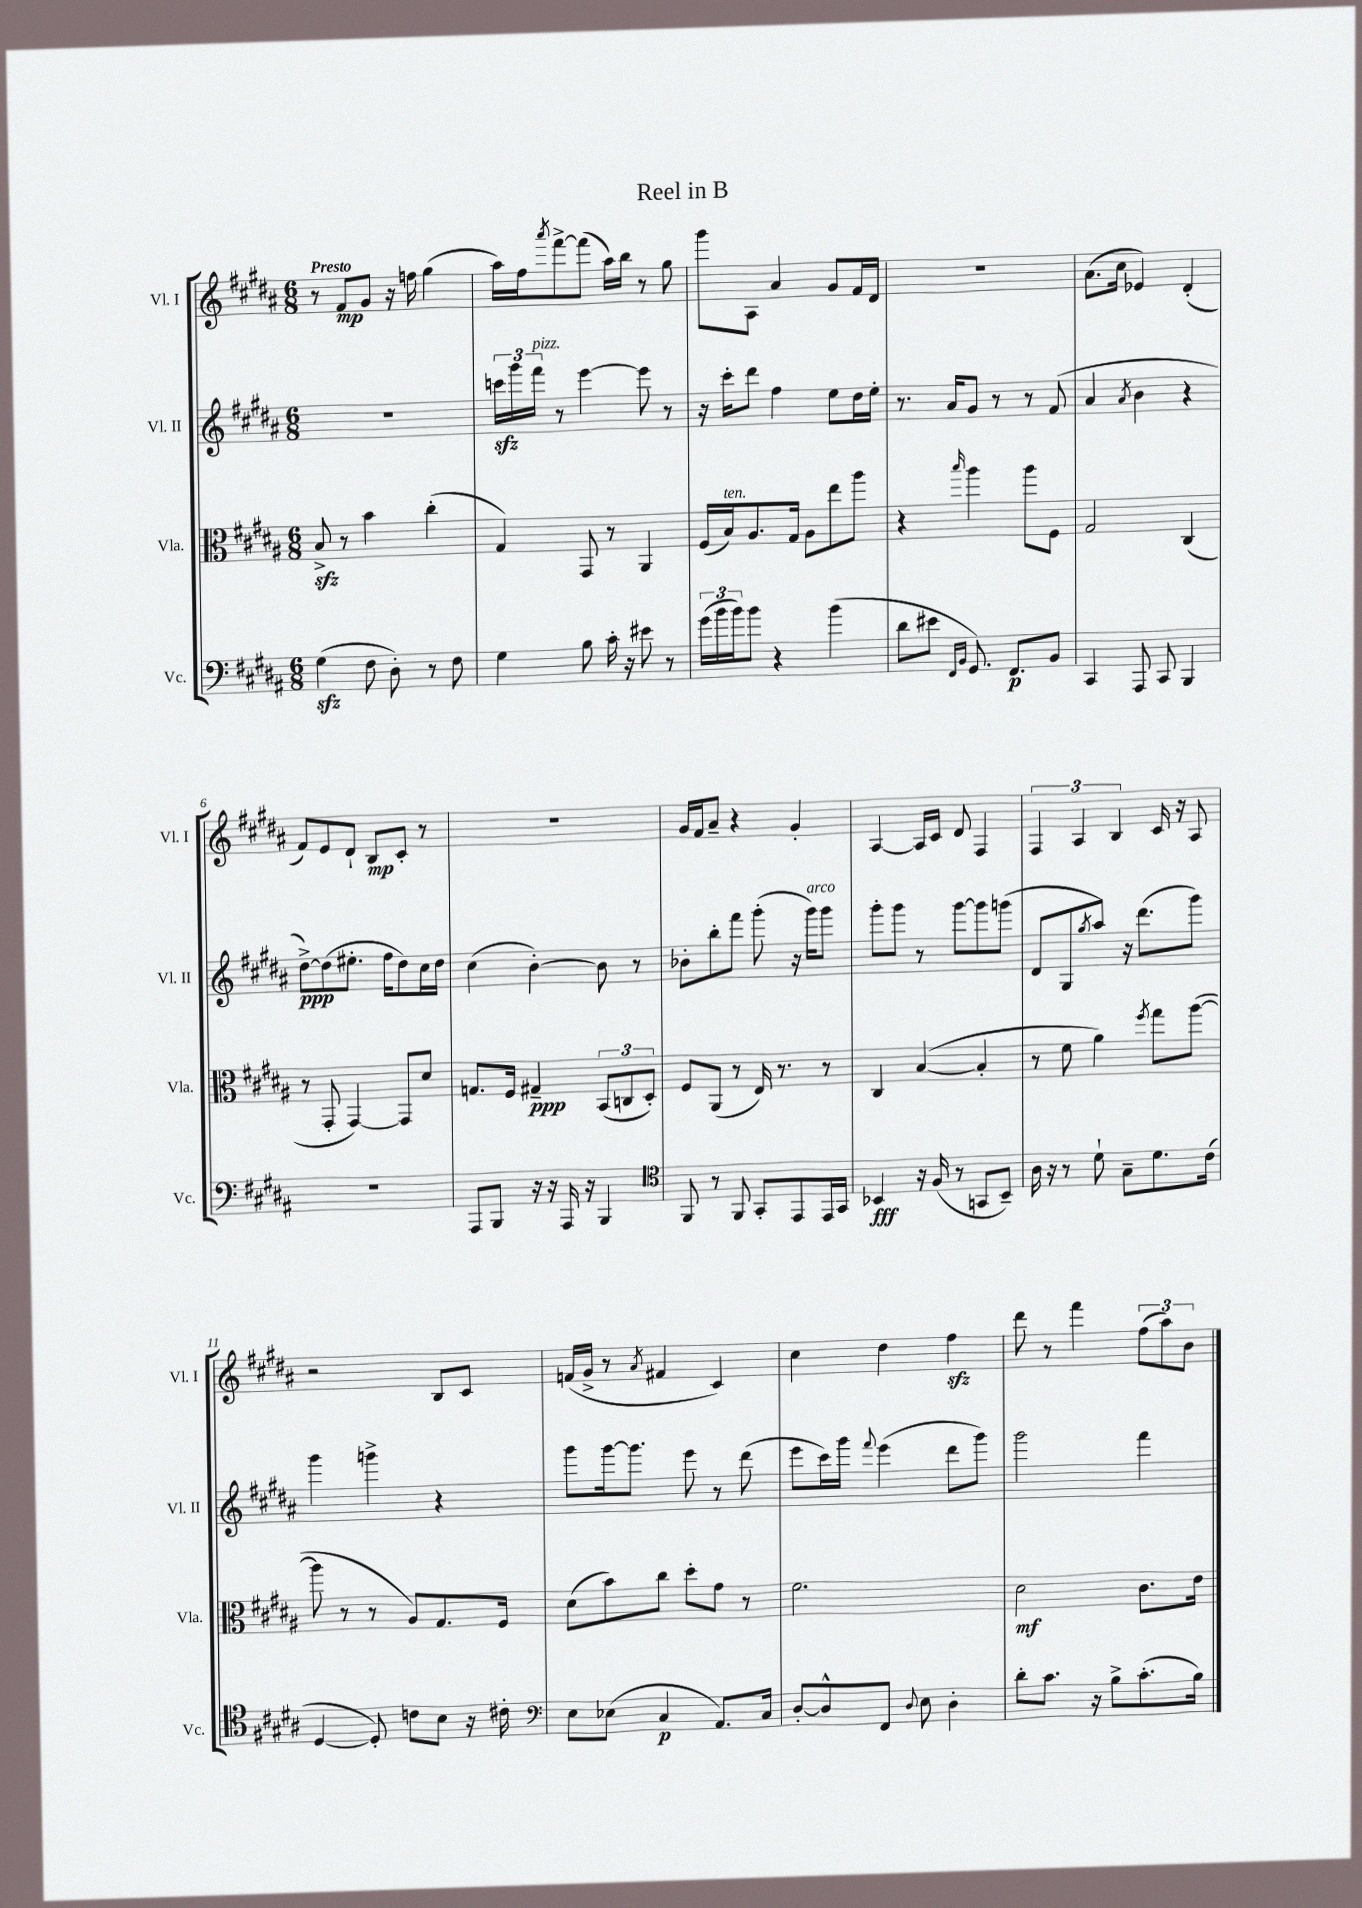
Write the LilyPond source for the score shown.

\header { title = "Reel in B" }
<<
\new StaffGroup <<
\new Staff = "s0" \with { instrumentName = "Vl. I" shortInstrumentName = "Vl. I" } {
    \clef treble \key b \major \numericTimeSignature \time 6/8 \tempo "Presto"
    r8 fis'8\mp gis'8 r16 f''16 gis''4( |
    ais''16) fis''16 \acciaccatura { ais'''8 } fis'''8~-> fis'''8( ais''16) b''16 r8 gis''8 |
    gis'''8 ais8 ais'4 gis'8 fis'16 dis'16 |
    R2. |
    ais'8.( cis''16 ees'4) dis'4-.( |
    fis'8) e'8 dis'8-! b8\mp cis'8-. r8 |
    R2. |
    gis'16 fis'16 ais'8-- r4 gis'4-. |
    ais4~ ais16 cis'16 dis'8 fis4 |
    \tuplet 3/2 { fis4 ais4 b4 } cis'16 r16 ais8 |
    r2 b8 cis'8 |
    f'16( gis'16-> r8 \acciaccatura { ais'8 } fis'4 cis'4) |
    cis''4 dis''4 fis''4\sfz |
    dis'''8 r8 fis'''4 \tuplet 3/2 { fis''8( ais''8) b'8 } \bar "|." |
}
\new Staff = "s1" \with { instrumentName = "Vl. II" shortInstrumentName = "Vl. II" } {
    \clef treble \key b \major \numericTimeSignature \time 6/8
    R2. |
    \tuplet 3/2 { c'''16\sfz gis'''16 fis'''16^\markup { \italic "pizz." } } r8 e'''4~ e'''8 r8 |
    r16 cis'''16-. dis'''8 fis''4 e''8 dis''16 e''16-. |
    r8. ais'16 gis'8 r8 r8 fis'8( |
    ais'4 \acciaccatura { ais'8 } b'4 r4 |
    dis''8~->\ppp) dis''8( eis''8.-. fis''16 dis''8) cis''16 dis''16 |
    cis''4( b'4~-.) b'8 r8 |
    bes'8-. b''8-. fis'''8 gis'''8-.( r16 gis'''16^\markup { \italic "arco" }) gis'''8 |
    gis'''8-. gis'''8 r8 gis'''8~ gis'''8 g'''8( |
    dis'8 gis8 \acciaccatura { gis''8 } ais''8) r16 dis'''8.( gis'''8) |
    gis'''4 g'''4-> r4 |
    gis'''8 gis'''16~ gis'''8. e'''8 r8 dis'''8( |
    e'''8 cis'''16) gis'''16 \appoggiatura { fis'''8 } e'''4( dis'''8 gis'''8) |
    gis'''2 fis'''4 \bar "|." |
}
\new Staff = "s2" \with { instrumentName = "Vla." shortInstrumentName = "Vla." } {
    \clef alto \key b \major \numericTimeSignature \time 6/8
    b8->\sfz r8 b'4 cis''4-.( |
    gis4) gis,8 r8 ais,4 |
    fis16( b16^\markup { \italic "ten." }) ais8. gis16 ais8 e''8 ais''8 |
    r4 \grace { b''16 } ais''4 ais''8 fis8 |
    gis2 cis4( |
    r8 gis,8-. gis,4~) gis,8 dis'8 |
    g8. fis16 gis4--\ppp \tuplet 3/2 { b,8( c8 dis8-.) } |
    fis8 ais,8( r8 e16) r8. r8 |
    cis4 b4~( b4-. |
    r8 fis'8 ais'4) \acciaccatura { fis''8 } gis''8 ais''8~( |
    ais''8 r8 r8 ais8) gis8. fis16 |
    dis'8( b'8) cis''8 dis''8-. gis'8 r8 |
    fis'2. |
    dis'2\mf cis'8. e'16 \bar "|." |
}
\new Staff = "s3" \with { instrumentName = "Vc." shortInstrumentName = "Vc." } {
    \clef bass \key b \major \numericTimeSignature \time 6/8
    gis4\sfz( fis8 dis8-.) r8 fis8 |
    gis4 b8 cis'16-. r16 eis'8 r8 |
    \tuplet 3/2 { gis'16( b'16 b'16) } b'8 r4 b'4( |
    dis'8 eis'8 \grace { fis,16 b,16 } gis,8.) fis,8.\p b,8 |
    cis,4 ais,,8 cis,8 b,,4 |
    R2. |
    ais,,8 b,,8 r16 r16 ais,,16 r16 b,,4 |
    \clef tenor fis,8 r8 fis,8 gis,8-. e,8 e,16 gis,16 |
    bes,4\fff r16 fis16( r8 g,8 bes,8--) |
    ais16 r16 r8 dis'8-! gis8-- dis'8. cis'16( |
    dis4~ dis8-.) c'8 b8 r16 cis'16-. |
    \clef bass e8 ees8( cis4\p ais,8.) cis16 |
    dis8~-. dis8-^ fis,8 \appoggiatura { dis8 } e8 dis4-. |
    dis'8-. cis'8. r16 b8-> cis'8.-.( b16) \bar "|." |
}
>>
>>
